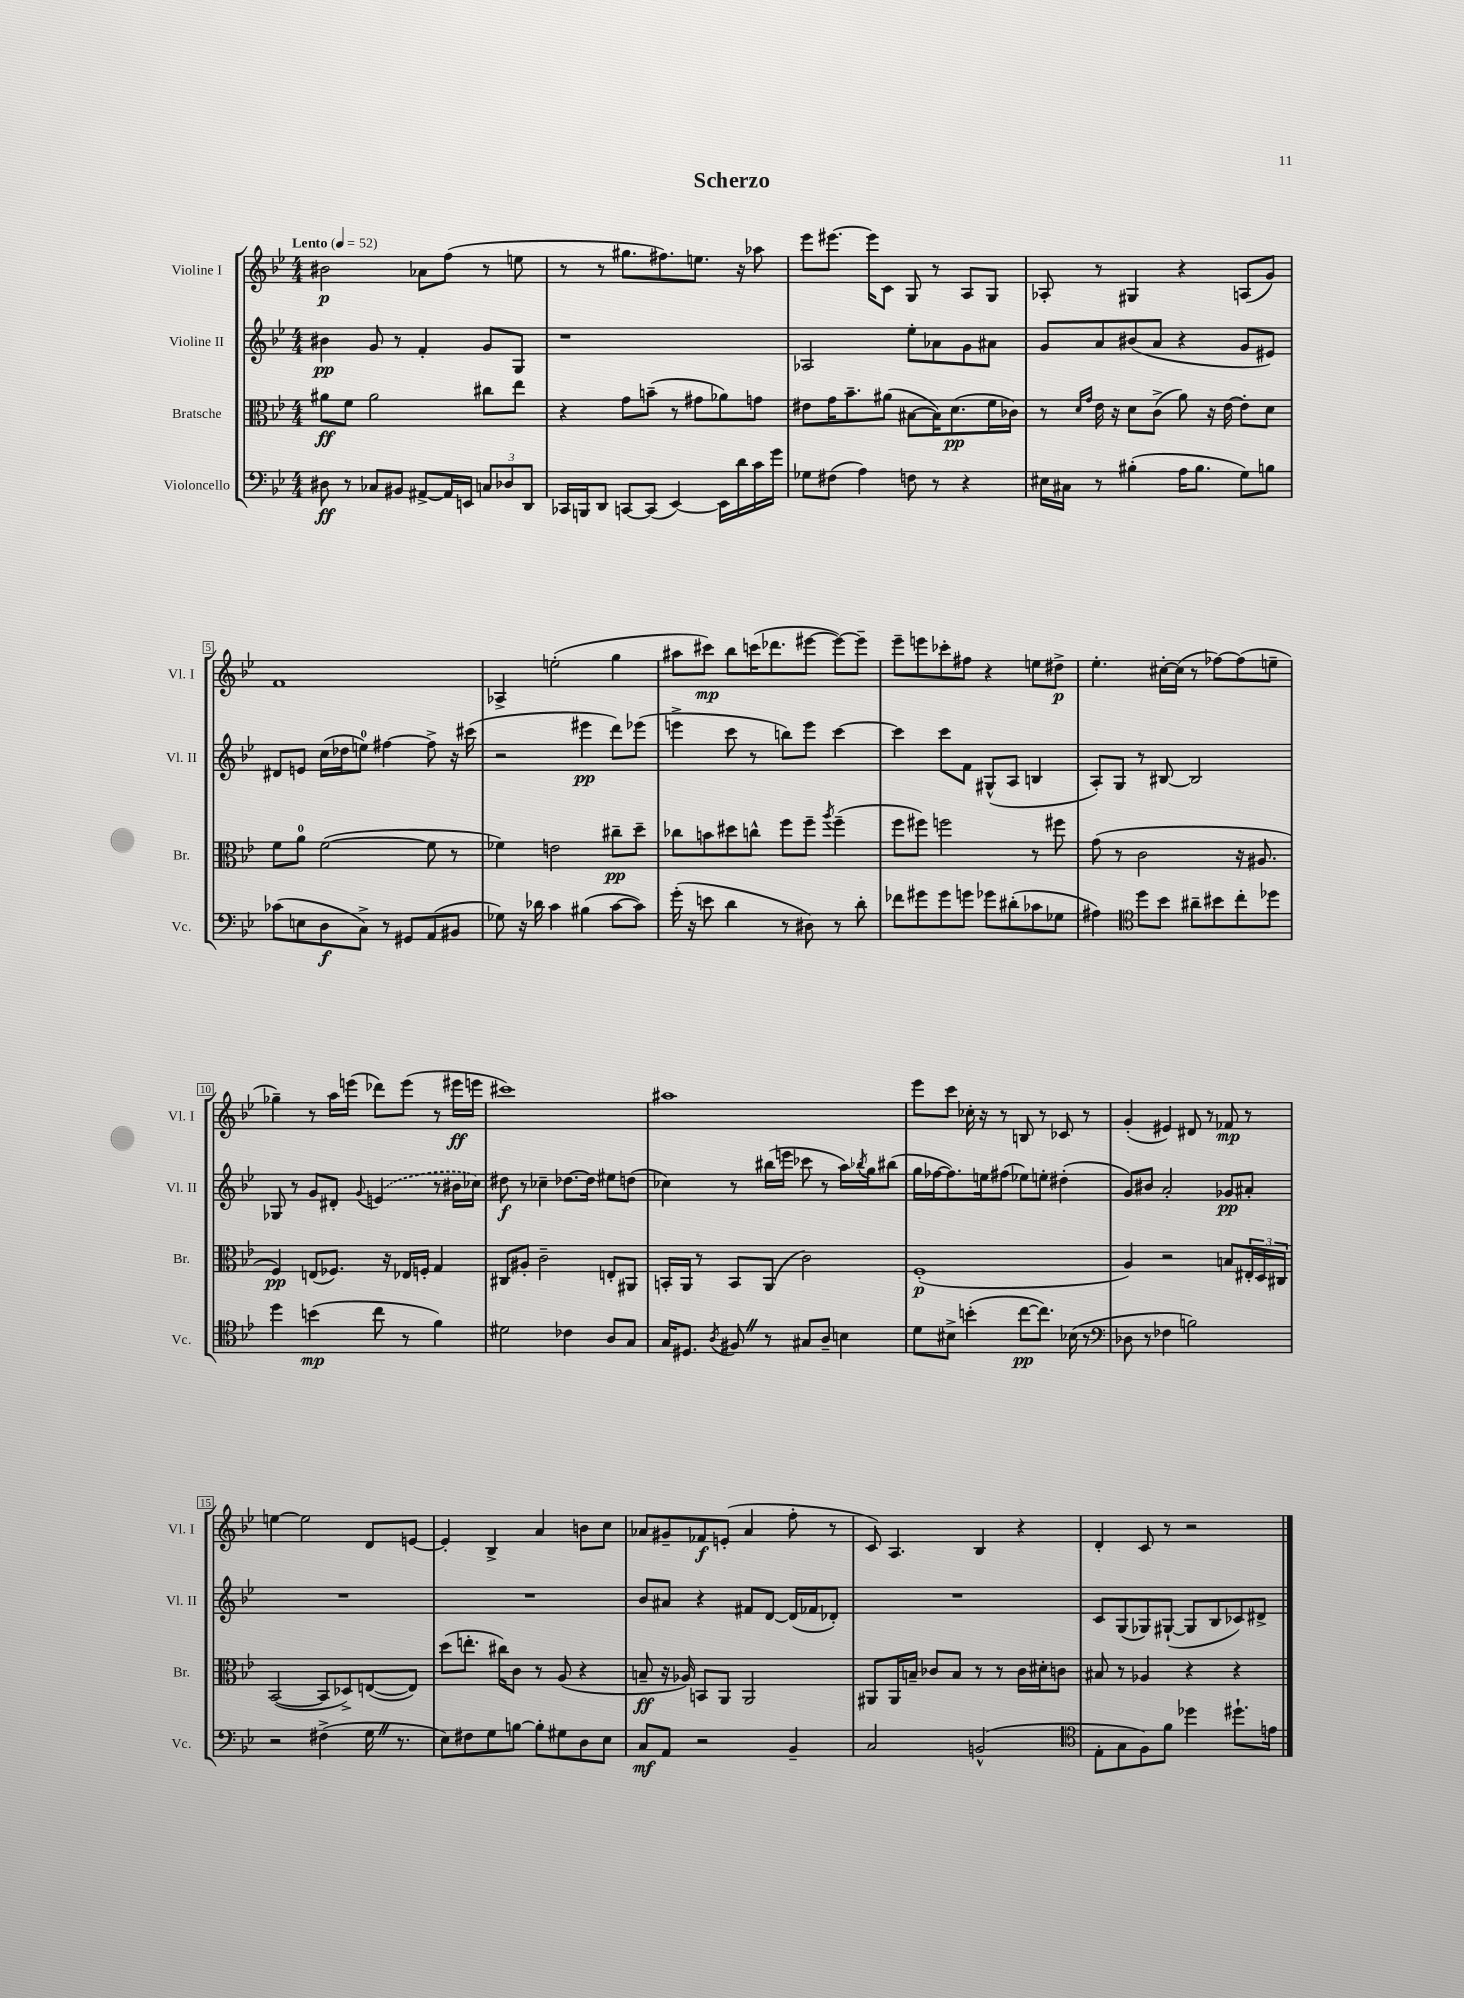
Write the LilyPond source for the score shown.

\header { title = "Scherzo" }
<<
\new StaffGroup <<
\new Staff = "s0" \with { instrumentName = "Violine I" shortInstrumentName = "Vl. I" } {
    \clef treble \key bes \major \numericTimeSignature \time 4/4 \tempo "Lento" 4 = 52
    bis'2\p aes'8 f''8( r8 e''8 |
    r8 r8 gis''8. fis''8.) e''8. r16 aes''8 |
    ees'''8 eis'''8.~ eis'''16 c'8 g8 r8 a8 g8 |
    aes8-. r8 gis4 r4 a8( g'8) |
    f'1 |
    aes4-> e''2-.( g''4 |
    ais''8 cis'''8\mp) bes''8 c'''16( des'''8. eis'''8~ eis'''8~) eis'''8-- |
    ees'''8-- e'''8 ces'''8-. fis''8 r4 e''8 dis''8->\p |
    ees''4.-. cis''16~-. cis''16( r8 fes''8~) fes''8( e''8-- |
    ges''4--) r8 a''16 e'''16( des'''8) e'''8( r8 eis'''16\ff e'''16 |
    cis'''1) |
    ais''1 |
    ees'''8 c'''8 ces''16-. r16 r8 b8 r8 ces'8 r8 |
    g'4-.( eis'4) dis'8 r8 fes'8\mp r8 |
    e''4~ e''2 d'8 e'8~ |
    e'4-. bes4-> a'4 b'8 c''8 |
    aes'8 gis'8-- fes'8\f e'8-.( aes'4 f''8-. r8 |
    c'8) a4. bes4 r4 |
    d'4-. c'8 r8 r2 \bar "|." |
}
\new Staff = "s1" \with { instrumentName = "Violine II" shortInstrumentName = "Vl. II" } {
    \clef treble \key bes \major \numericTimeSignature \time 4/4
    bis'4\pp g'8 r8 f'4-. g'8 g8 |
    r1 |
    aes2 ees''8-. aes'8 g'8 ais'8 |
    g'8 a'8 bis'8( a'8 r4 g'8 eis'8) |
    dis'8 e'8 c''16( des''16 e''8-0) fis''4~ fis''8-> r16 cis'''16( |
    r2 eis'''4\pp d'''8) ees'''8( |
    e'''4-> c'''8 r8 b''8) e'''8 c'''4~ |
    c'''4 c'''8 f'8 gis8-^( a8 b4 |
    a8-.) g8 r8 bis8~ bis2 |
    ges8 r8 g'8 dis'8-. \appoggiatura { g'8 } \once \slurDashed e'4( r8 bis'16 ces''16) |
    dis''8\f r8 ces''4-- des''8.~ des''16 eis''8 d''8( |
    ces''4) r8 bis''16( e'''16 ces'''8 r8 a''16) \acciaccatura { bes''8 } g''16 bis''8( |
    g''16 fes''16~ fes''8.) e''16 fis''8( ees''8) e''8-. dis''4-.( |
    g'8) bis'8 a'2-. ges'8\pp ais'8-. |
    R1 |
    R1 |
    bes'8 ais'8 r4 fis'8 d'8~ d'16( fes'16 des'8-.) |
    R1 |
    c'8 g8( ges8) gis8~-!( gis8 bes8 ces'8) dis'8-> \bar "|." |
}
\new Staff = "s2" \with { instrumentName = "Bratsche" shortInstrumentName = "Br." } {
    \clef alto \key bes \major \numericTimeSignature \time 4/4
    ais'8\ff f'8 ais'2 cis''8 ees''8 |
    r4 g'8 b'8--( r8 gis'8 aes'8) g'8 |
    eis'8 g'16 bes'8.-- ais'8( bis8~ bis16) d'8.\pp( f'16 ces'16) |
    r8 \grace { d'16 g'16 } ees'16 r16 d'8 c'8->( a'8) r16 ees'16~ ees'8-. d'8 |
    f'8 a'8-0 f'2~( f'8 r8 |
    fes'4) e'2 cis''8--\pp d''8-- |
    ces''8 b'8 dis''8 c''8-^ f''8 f''8-- \acciaccatura { a''8 } f''4--( |
    f''8 fis''8) f''2 r8 fis''8 |
    g'8( r8 c'2 r16 ais8. |
    f4\pp) e8( fes8.) r16 ees16 f16-. g4 |
    cis8 ais8-. c'2-- e8-. ais,8 |
    b,16-. a,16 r8 b,8 a,8( c'2) |
    f1-.\p( |
    a4) r2 b8 \tuplet 3/2 { eis16-. d16 cis16 } |
    bes,2~( bes,8 des8->) e8~( e8) |
    d''8( e''8.-. cis''16) c'8 r8 a8( r4 |
    b8--\ff r16 aes16) b,8 a,8 a,2 |
    ais,8 ais,16 b16-- ces'8 b8 r8 r8 ces'16 dis'16-. c'8 |
    bis8 r8 aes4 r4 r4 \bar "|." |
}
\new Staff = "s3" \with { instrumentName = "Violoncello" shortInstrumentName = "Vc." } {
    \clef bass \key bes \major \numericTimeSignature \time 4/4
    dis8\ff r8 ces8 bis,8 ais,8~-> ais,16 e,16 \tuplet 3/2 { c8 des8 d,8 } |
    ces,16 b,,16 d,8 c,8~ c,8( ees,4~) ees,16 d'16 c'16 g'16 |
    ges8 fis8( a4) f8 r8 r4 |
    eis16 cis16 r8 bis4-.( a16 bis8. g8) b8 |
    ces'8( e8 d8\f c8->) r8 gis,8 a,8( bis,8 |
    ges8) r16 des'16 c'4 bis4( c'8~ c'8) |
    g'16-.( r16 e'8 d'4 r8 dis8) r8 d'8-. |
    fes'8 gis'8 gis'8 g'8 ges'8 dis'8-.( ces'8 ges8 |
    ais4) \clef tenor d''8 bes'8 ais'8-- bis'8 c''8-. des''8 |
    d''4 b'4\mp( c''8 r8 f'4) |
    dis'2 ces'4 a8 g8 |
    g16 dis8. \acciaccatura { a8 } fis8 \once \override BreathingSign.text = \markup { \musicglyph "scripts.caesura.straight" } \breathe r8 gis8 a8-- b4 |
    d'8 bis8-> b'4-.( c''8~\pp c''8.) bes16( r8 |
    \clef bass des8 r8 fes4 b2) |
    r2 fis4->( g16 \once \override BreathingSign.text = \markup { \musicglyph "scripts.caesura.straight" } \breathe r8. |
    ees8) fis8 g8 b8~ b8-. gis8 d8 ees8 |
    c8\mf a,8 r2 bes,4-- |
    c2 b,2-^( |
    \clef tenor ees8-. g8 f8) f'8 des''4 dis''8.-! e'16 \bar "|." |
}
>>
>>
\layout { \context { \Score \override BarNumber.stencil = #(make-stencil-boxer 0.1 0.3 ly:text-interface::print) } }
